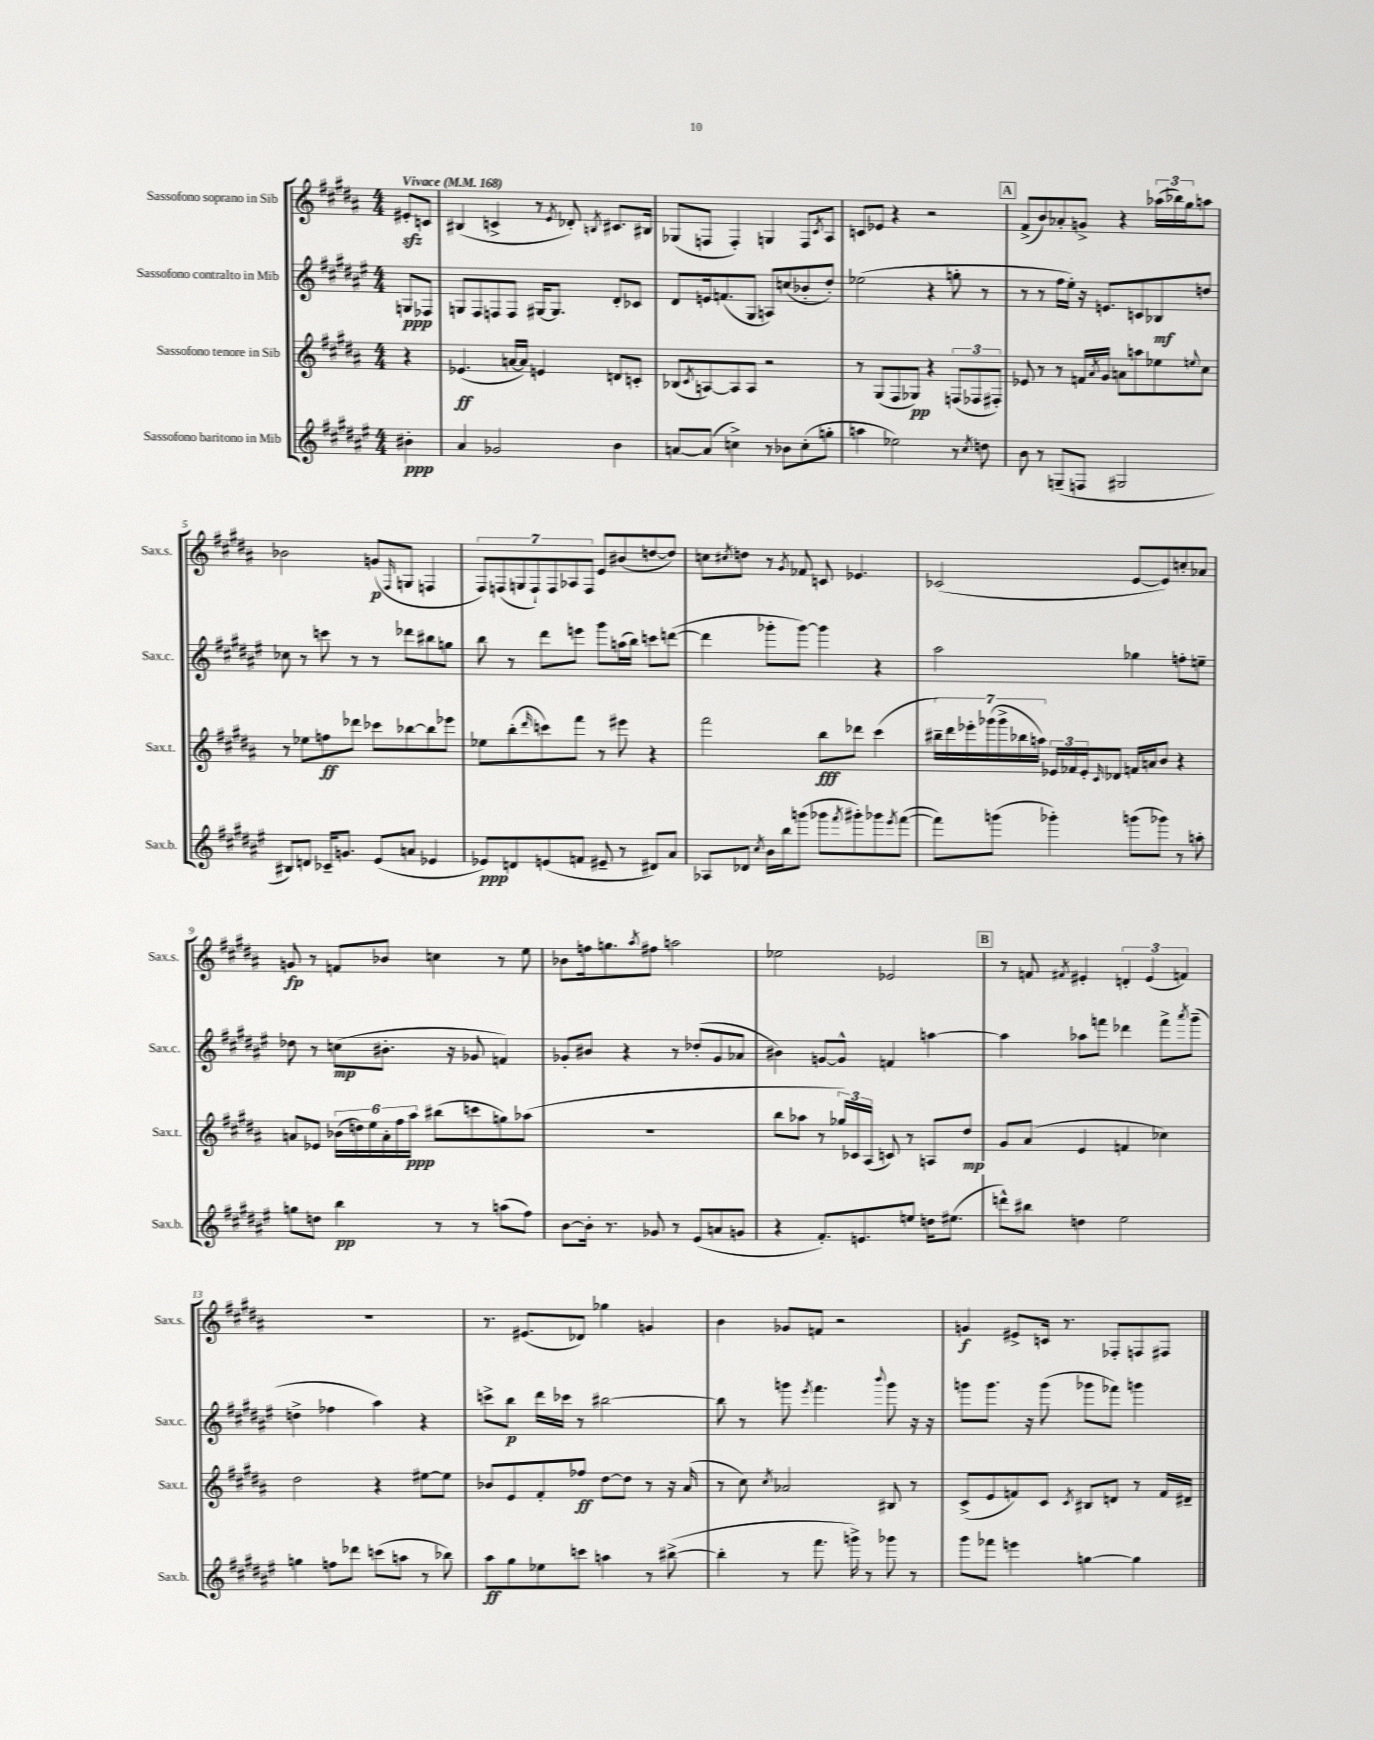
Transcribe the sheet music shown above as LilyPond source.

<<
\new StaffGroup <<
\new Staff = "s0" \with { instrumentName = "Sassofono soprano in Sib" shortInstrumentName = "Sax.s." } {
    \clef treble \key b \major \numericTimeSignature \time 4/4 \partial 4 \tempo "Vivace" 4 = 168
    eis'8-.\sfz c'8 |
    bis4( c'4-> r8 \acciaccatura { e'8 } des'8-.) \acciaccatura { b8 } cis'8. bis16 |
    ges8( f8 f4-.) g4 f8 \acciaccatura { cis'8 } ais8 |
    c'8 ees'8 r4 r2 |
    \mark \markup { \box "A" } fis'8->( b'8) aes'8-. g'8-> r4 \tuplet 3/2 { aes''16( bes''16) gis''16 } a''8 |
    bes'2 g'8\p( \grace { fis16 } g8 f4 |
    \tuplet 7/4 { fis8) f8( g8 f8-!) f8 aes8 f8 } e'8 bis'8( d''8~ d''8) |
    c''8 \acciaccatura { cis''8 } d''8 r8 \acciaccatura { gis'8 } fes'8 c'8 ees'4. |
    ces'2( e'8~ e'8) c''8-. aes'8 |
    g'8\fp r8 f'8 bes'8 c''4 r8 e''8 |
    bes'8 f''16 g''8. \acciaccatura { ais''8 } fis''8 a''2 |
    ees''2 ees'2 |
    \mark \markup { \box "B" } r8 f'8 \acciaccatura { fis'8 } eis'4-. \tuplet 3/2 { d'4-. eis'4( f'4) } |
    R1 |
    r8. eis'8.( des'8) ges''4 g'4 |
    b'4 ges'8 f'8 r2 |
    g'4\f eis'8-> c'16 r8. fes8-. f8 fis8 \bar "|." |
}
\new Staff = "s1" \with { instrumentName = "Sassofono contralto in Mib" shortInstrumentName = "Sax.c." } {
    \clef treble \key fis \major \numericTimeSignature \time 4/4 \partial 4
    g8\ppp fes8 |
    g8 fis8 f8 f8 gis16~ gis8. dis'8-. ces'8 |
    dis'8 e'16 f'8.( gis8 a8) c''8( bes'8-. dis''8-.) |
    ees''2( r4 g''8-. r8 |
    \mark \markup { \box "A" } r8 r8 fis''16 eis''16-.) r16 e'8. c'8 bes8\mf d''8 |
    ces''8 r8 c'''8 r8 r8 des'''8 bis''8 g''8 |
    b''8 r8 dis'''8 e'''8 gis'''8 a''16( b''16) c'''8 d'''8~( |
    d'''4 ges'''8-. ges'''8~) ges'''4 r4 |
    ais''2 ges''4 f''8-. e''8-- |
    des''8 r8 c''8\mp( bis'8.-. r16 ges'8 f'4) |
    ges'8-. bis'8 r4 r8 des''8-.( ges'8 aes'8 |
    bis'4) g'8~ g'8-^ f'4 a''4~ |
    \mark \markup { \box "B" } a''4 aes''8 f'''8 des'''4 f'''8-> \acciaccatura { ais'''8 } gis'''8--( |
    d''4-> fes''4 ais''4) r4 |
    c'''8-> b''8\p dis'''16 ces'''16 r8 bis''2~ |
    bis''8 r8 g'''8 \acciaccatura { eis'''8 } fis'''4. \appoggiatura { b'''8 } g'''8 r16 r16 |
    g'''8 g'''8. r16 g'''8( ges'''8 fes'''8) g'''4 \bar "|." |
}
\new Staff = "s2" \with { instrumentName = "Sassofono tenore in Sib" shortInstrumentName = "Sax.t." } {
    \clef treble \key b \major \numericTimeSignature \time 4/4 \partial 4
    r4 |
    ees'4.\ff( a'16~ a'16) e'4 d'8 c'8-. |
    bes8( \acciaccatura { cis'8 } a8~) a8 a8 r2 |
    r8 gis8( fis8 ges8\pp) r4 \tuplet 3/2 { f8( fes8 fis8-.) } |
    \mark \markup { \box "A" } ees'8 r8 r8 f'16 \acciaccatura { ais'8 } gis'16 a'8 a''8 ees''8 \appoggiatura { e''8 } cis''8 |
    r8 ees''8 f''8\ff des'''8 ces'''8 bes''8~ bes''8 ees'''8 |
    ees''8 b''8-.( \grace { dis'''16 } c'''8) fis'''8 r8 eis'''8 r4 |
    fis'''2 b''8\fff des'''8 cis'''4( |
    \tuplet 7/4 { bis''16--) dis'''16 ees'''16-. ges'''16( ges'''16-> bes''16 a''16) } \tuplet 3/2 { ees'16 fes'16 ees'16-. } \grace { cis'16 } des'8 f'16 a'16 b'8 r4 |
    a'8 ees'8 \tuplet 6/4 { bes'16( d''16) e''16 a'16-. fis''16 ais''16\ppp } bis''8( c'''8 g''8) aes''8( |
    R1 |
    b''8 aes''8 r8 \tuplet 3/2 { ges''16) ces'16 ais16( } c'8) r8 a8 dis''8\mp |
    \mark \markup { \box "B" } gis'8 ais'8( e'4 f'4 ces''4) |
    dis''2 r4 eis''8~ eis''8 |
    bes'8 e'8 fis'8-. fes''8\ff dis''8~ dis''8 r8 r16 ais'16( |
    r8 cis''8) \acciaccatura { cis''8 } aes'2 bis8 r8 |
    cis'8->( e'8 f'8) cis'8 \acciaccatura { cis'8 } bis8 d'8 r8 f'16 dis'16-- \bar "|." |
}
\new Staff = "s3" \with { instrumentName = "Sassofono baritono in Mib" shortInstrumentName = "Sax.b." } {
    \clef treble \key fis \major \numericTimeSignature \time 4/4 \partial 4
    bis'4-.\ppp |
    ais'4 ges'2 b'4 |
    a'8~ a'8( c''4->) r8 bes'8 c''8-.( g''8-. |
    a''4 ees''2) r8 \acciaccatura { cis''8 } d''8 |
    \mark \markup { \box "A" } b'8 r8 g8--( f8 gis2 |
    bis8) d'8 ces'16-- g'8. eis'8( a'8 ees'4 |
    ees'8\ppp) d'8 e'8( f'8 eis'8-- r8 dis'8) ais'8 |
    aes8 des'8 \acciaccatura { cis''8 } b'16 b''16 g'''8( ges'''8 \acciaccatura { fis'''8 } gis'''8-.) ges'''8 \acciaccatura { eis'''8 } fis'''8~( |
    fis'''8) g'''8( ges'''4-.) g'''8( ges'''8) r8 a''8-. |
    g''8 d''8 b''4\pp r8 r8 a''8( fis''8) |
    b'8~ b'16-. r8. ges'8 r8 eis'8( a'8 g'8 |
    r4 fis'8.-.) e'8. e''8 d''16 eis''8.( |
    \mark \markup { \box "B" } d'''8-^) bis''8 d''4 eis''2 |
    g''4 f''8 des'''8 c'''8( a''8 r8 bes''8) |
    ais''8\ff gis''8 ees''8 c'''8 a''4 r8 bis''8~->( |
    bis''4-. r8 fis'''8. g'''16->) r8 ges'''8 r8 |
    gis'''8 fes'''8 e'''4 g''4~ g''4 \bar "|." |
}
>>
>>
